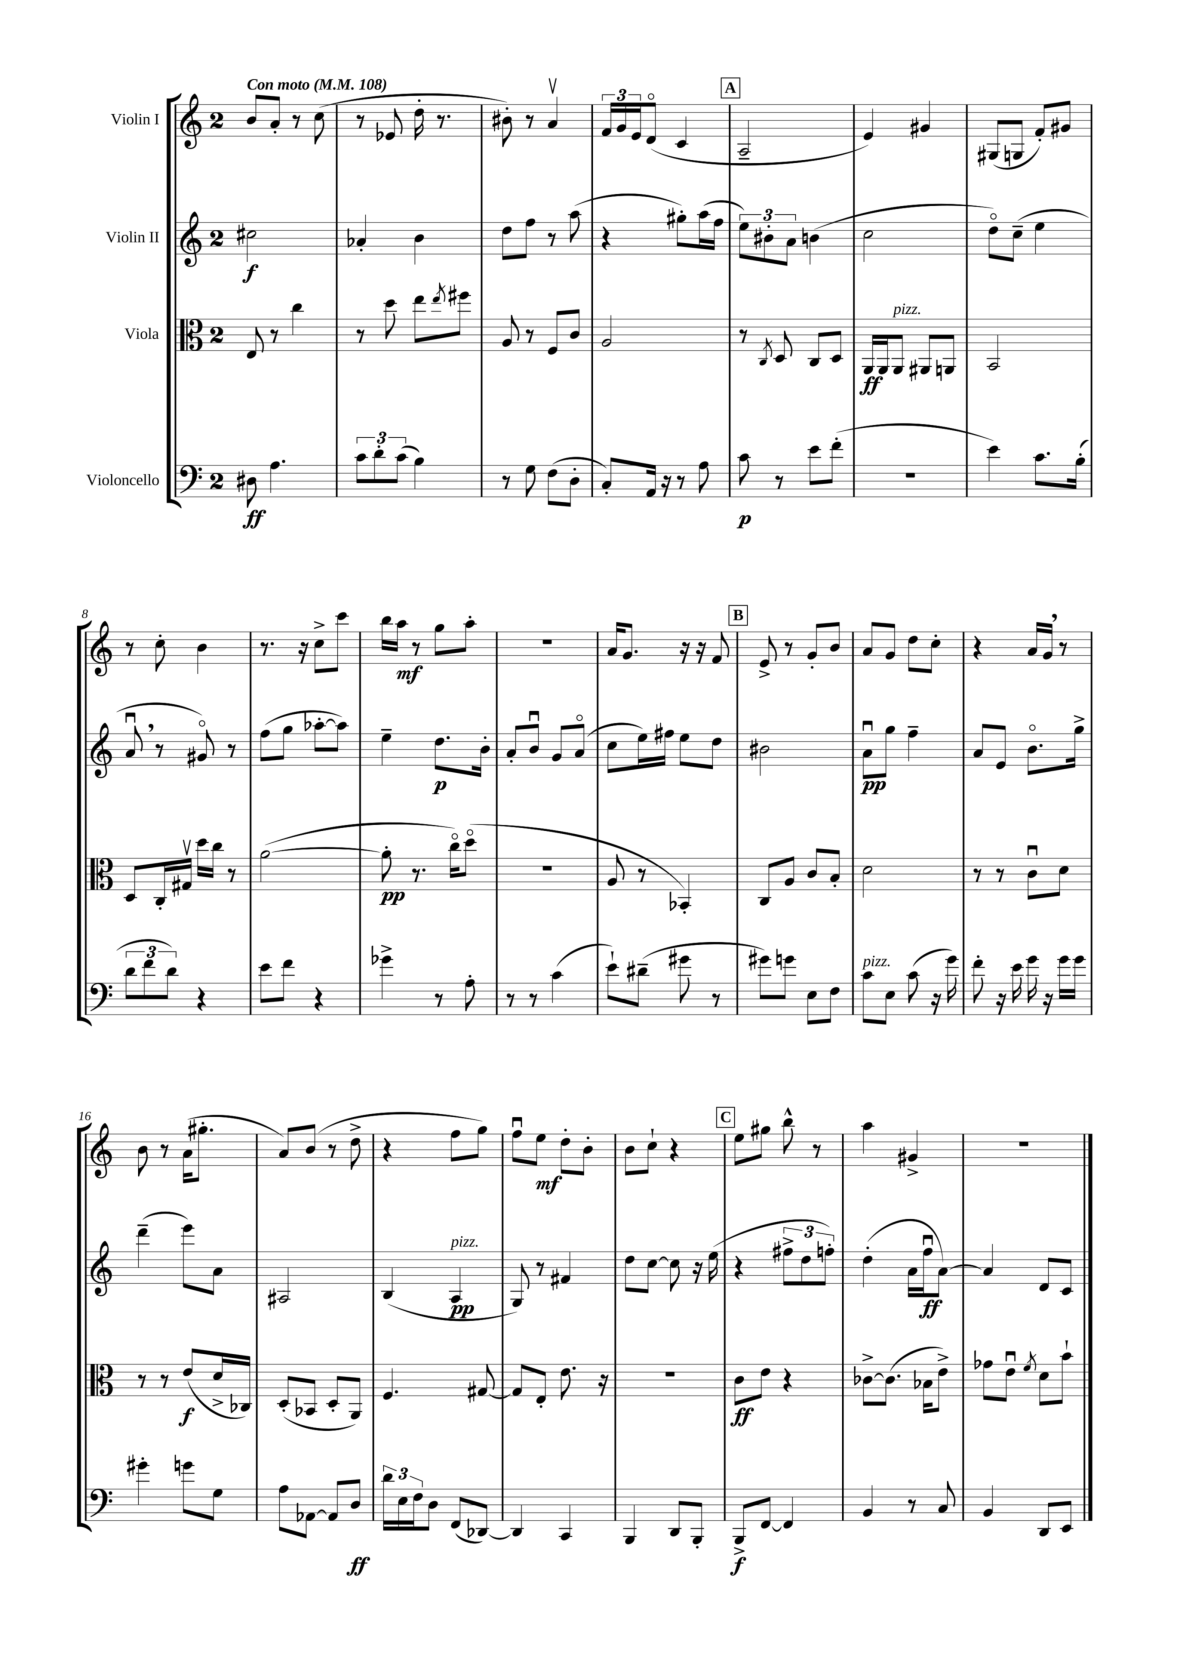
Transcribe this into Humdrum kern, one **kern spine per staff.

**kern	**dynam	**kern	**dynam	**kern	**dynam	**kern	**dynam
*part4	*part4	*part3	*part3	*part2	*part2	*part1	*part1
*staff4	*staff4	*staff3	*staff3	*staff2	*staff2	*staff1	*staff1
*I"Violoncello	*	*I"Viola	*	*I"Violin II	*	*I"Violin I	*
*clefF4	*	*clefC3	*	*clefG2	*	*clefG2	*
*k[]	*	*k[]	*	*k[]	*	*k[]	*
*M2/4	*	*M2/4	*	*M2/4	*	*M2/4	*
*MM108	*	*MM108	*	*MM108	*	*MM108	*
=1	=1	=1	=1	=1	=1	=1	=1
!	!	!	!	!	!	!LO:TX:a:B:t=Con moto	!
8D#X\	ff	8E/	.	2cc#X\	f	8b/L	.
4.A\	.	8r	.	.	.	8a'/J	.
.	.	4cc\	.	.	.	8r	.
.	.	.	.	.	.	(8cc\	.
=2	=2	=2	=2	=2	=2	=2	=2
12c\L	.	8r	.	4a-X'/	.	8r	.
12d'\	.	.	.	.	.	.	.
.	.	8dd\	.	.	.	8e-X/	.
(12c\J	.	.	.	.	.	.	.
4B\)	.	8ee\L	.	4b\	.	16dd'\	.
.	.	.	.	.	.	8.r	.
.	.	8qee/	.	.	.	.	.
.	.	8ff#X\J	.	.	.	.	.
=3	=3	=3	=3	=3	=3	=3	=3
8r	.	8A/	.	8dd\L	.	8b#X'\)	.
8G\	.	8r	.	8ff\J	.	8r	.
(8F\L	.	8F/L	.	8r	.	4av/	.
8D'\J	.	8c/J	.	(8aa\	.	.	.
=4	=4	=4	=4	=4	=4	=4	=4
8C'/L)	.	2A/	.	4r	.	24f/LL	.
.	.	.	.	.	.	24g/	.
.	.	.	.	.	.	24e/J	.
16AA/Jk	.	.	.	.	.	(8d/J	.
16r	.	.	.	.	.	.	.
8r	.	.	.	8gg#X'\L)	.	4c/	.
8A\	.	.	.	(16aa\L	.	.	.
.	.	.	.	16ff\JJ	.	.	.
!!LO:REH:place=s1:t=A
=5	=5	=5	=5	=5	=5	=5	=5
8c\	p	8r	.	12ee\L)	.	2A~/	.
.	.	.	.	12b#X'\	.	.	.
.	.	8qC/	.	.	.	.	.
8r	.	8D/	.	.	.	.	.
.	.	.	.	12a\J	.	.	.
8e\L	.	8C/L	.	(4bn\	.	.	.
(8f'\J	.	8D/J	.	.	.	.	.
=6	=6	=6	=6	=6	=6	=6	=6
2r	.	16AA/LL	ff	2cc\	.	4e/)	.
.	.	16AA/J	.	.	.	.	.
!	!	!LO:TX:a:i:t=pizz.	!	!	!	!	!
.	.	8AA/J	.	.	.	.	.
.	.	8AA#X/L	.	.	.	4g#X/	.
.	.	8AAn/J	.	.	.	.	.
=7	=7	=7	=7	=7	=7	=7	=7
4e\)	.	2BB/	.	8dd\L)	.	(8G#X/L	.
.	.	.	.	(8cc~\J	.	8Gn/J	.
8.c\L	.	.	.	4ee\	.	8f'/L)	.
.	.	.	.	.	.	8g#X/J	.
(16B'\Jk	.	.	.	.	.	.	.
!!LO:LB:g=z
=8	=8	=8	=8	=8	=8	=8	=8
12d\L	.	8D/L	.	8au,/	.	8r	.
12f\	.	.	.	.	.	.	.
.	.	16C'/L	.	8r	.	8cc'\	.
12d\J)	.	.	.	.	.	.	.
.	.	16G#Xv/JJ	.	.	.	.	.
4r	.	16dd\LL	.	8g#X/)	.	4b\	.
.	.	16cc\JJ	.	.	.	.	.
.	.	8r	.	8r	.	.	.
=9	=9	=9	=9	=9	=9	=9	=9
8e\L	.	([2a\	.	(8ff\L	.	8.r	.
8f\J	.	.	.	8gg\J	.	.	.
.	.	.	.	.	.	16r	.
4r	.	.	.	[8aa-X'\L	.	8cc^\L	.
.	.	.	.	8aa-\J])	.	8ccc\J	.
=10	=10	=10	=10	=10	=10	=10	=10
4g-X^\	.	8a'\]	pp	4ee~\	.	16bb\LL	.
.	.	.	.	.	.	16aa\JJ	mf
.	.	8.r	.	.	.	8r	.
8r	.	.	.	8.dd\L	p	8gg\L	.
.	.	16cc\KL)	.	.	.	.	.
8A'\	.	(8dd\J	.	.	.	8aa'\J	.
.	.	.	.	16b'\Jk	.	.	.
=11	=11	=11	=11	=11	=11	=11	=11
8r	.	2r	.	8a'/L	.	2r	.
8r	.	.	.	8bu/J	.	.	.
(4c\	.	.	.	8g/L	.	.	.
.	.	.	.	(8a/J	.	.	.
=12	=12	=12	=12	=12	=12	=12	=12
8e`\L)	.	8A/	.	8cc\L	.	16a/KL	.
.	.	.	.	.	.	8.g/J	.
(8d#X~\J	.	8r	.	16ee\L)	.	.	.
.	.	.	.	16ff#X\JJ	.	.	.
8g#X\	.	4BB-X'/)	.	8ee\L	.	16r	.
.	.	.	.	.	.	16r	.
8r	.	.	.	8dd\J	.	8f/	.
!!LO:REH:place=s1:t=B
=13	=13	=13	=13	=13	=13	=13	=13
8g#X\L)	.	8C/L	.	2b#X\	.	8e^/	.
8gn\J	.	8A/J	.	.	.	8r	.
8E\L	.	8c/L	.	.	.	8g'/L	.
8F\J	.	8B'/J	.	.	.	8b/J	.
=14	=14	=14	=14	=14	=14	=14	=14
!LO:TX:a:i:t=pizz.	!	!	!	!	!	!	!
8c\L	.	2d\	.	8au\L	pp	8a/L	.
8E\J	.	.	.	8gg\J	.	8g/J	.
(8c\	.	.	.	4ff~\	.	8dd\L	.
16r	.	.	.	.	.	8cc'\J	.
16g\)	.	.	.	.	.	.	.
=15	=15	=15	=15	=15	=15	=15	=15
8f'\	.	8r	.	8a/L	.	4r	.
16r	.	8r	.	8e/J	.	.	.
16e\	.	.	.	.	.	.	.
16g\	.	8cu\L	.	8.b\L	.	16a/LL	.
16r	.	.	.	.	.	16g,/JJ	.
16g\LL	.	8d\J	.	.	.	8r	.
16g\JJ	.	.	.	16gg^\Jk	.	.	.
!!LO:LB:g=z
=16	=16	=16	=16	=16	=16	=16	=16
4g#X'\	.	8r	.	(4ddd~\	.	8b\	.
.	.	8r	.	.	.	8r	.
8gn\L	.	(8e/L	f	8eee\L)	.	(16a\KL	.
.	.	.	.	.	.	8.gg#X'\J	.
8G\J	.	16d^/L	.	8a\J	.	.	.
.	.	16C-X/JJ)	.	.	.	.	.
=17	=17	=17	=17	=17	=17	=17	=17
8A\L	.	(8D'/L	.	2A#X/	.	8a/L)	.
[8AA-X\J	.	8BB-X/J	.	.	.	(8b/J	.
8AA-/L]	.	8D'/L	.	.	.	8r	.
8D/J	ff	8AA/J)	.	.	.	8dd^\	.
=18	=18	=18	=18	=18	=18	=18	=18
24d\LL	.	4.F/	.	(4B/	.	4r	.
24E\	.	.	.	.	.	.	.
24F\J	.	.	.	.	.	.	.
8D\J	.	.	.	.	.	.	.
!	!	!	!	!LO:TX:a:i:t=pizz.	!	!	!
(8FF/L	.	.	.	4A/	pp	8ff\L	.
[8DD-X/J)	.	[8G#X/	.	.	.	8gg\J)	.
=19	=19	=19	=19	=19	=19	=19	=19
4DD-/]	.	8G#/L]	.	8G/)	.	8ffu\L	.
.	.	8E'/J	.	8r	.	8ee\J	mf
4CC/	.	8.e\	.	4f#X/	.	8dd'\L	.
.	.	.	.	.	.	8b'\J	.
.	.	16r	.	.	.	.	.
=20	=20	=20	=20	=20	=20	=20	=20
4BBB/	.	2r	.	8dd\L	.	8b\L	.
.	.	.	.	[8cc\J	.	8cc`\J	.
8DD/L	.	.	.	8cc\]	.	4r	.
8BBB'/J	.	.	.	16r	.	.	.
.	.	.	.	(16ee\	.	.	.
!!LO:REH:place=s1:t=C
=21	=21	=21	=21	=21	=21	=21	=21
8BBB^/L	f	8c\L	ff	4r	.	8ee\L	.
[8FF/J	.	8e\J	.	.	.	8gg#X\J	.
4FF/]	.	4r	.	12ff#X^\L	.	8bb^^\	.
.	.	.	.	12dd\	.	.	.
.	.	.	.	.	.	8r	.
.	.	.	.	12ffn'\J)	.	.	.
=22	=22	=22	=22	=22	=22	=22	=22
4BB/	.	[8c-X^\L	.	(4dd'\	.	4aa\	.
.	.	(8.c-\J]	.	.	.	.	.
8r	.	.	.	16a\LL	.	4g#X^/	.
.	.	16B-X\KL	.	16ffu\J	ff	.	.
8C/	.	8e^\J)	.	[8a\J)	.	.	.
=23	=23	=23	=23	=23	=23	=23	=23
4BB/	.	8g-X\L	.	4a/]	.	2r	.
.	.	8eu\J	.	.	.	.	.
.	.	8qf/	.	.	.	.	.
8DD/L	.	8d\L	.	8d/L	.	.	.
8EE/J	.	8b`\J	.	8c/J	.	.	.
==	==	==	==	==	==	==	==
*-	*-	*-	*-	*-	*-	*-	*-
